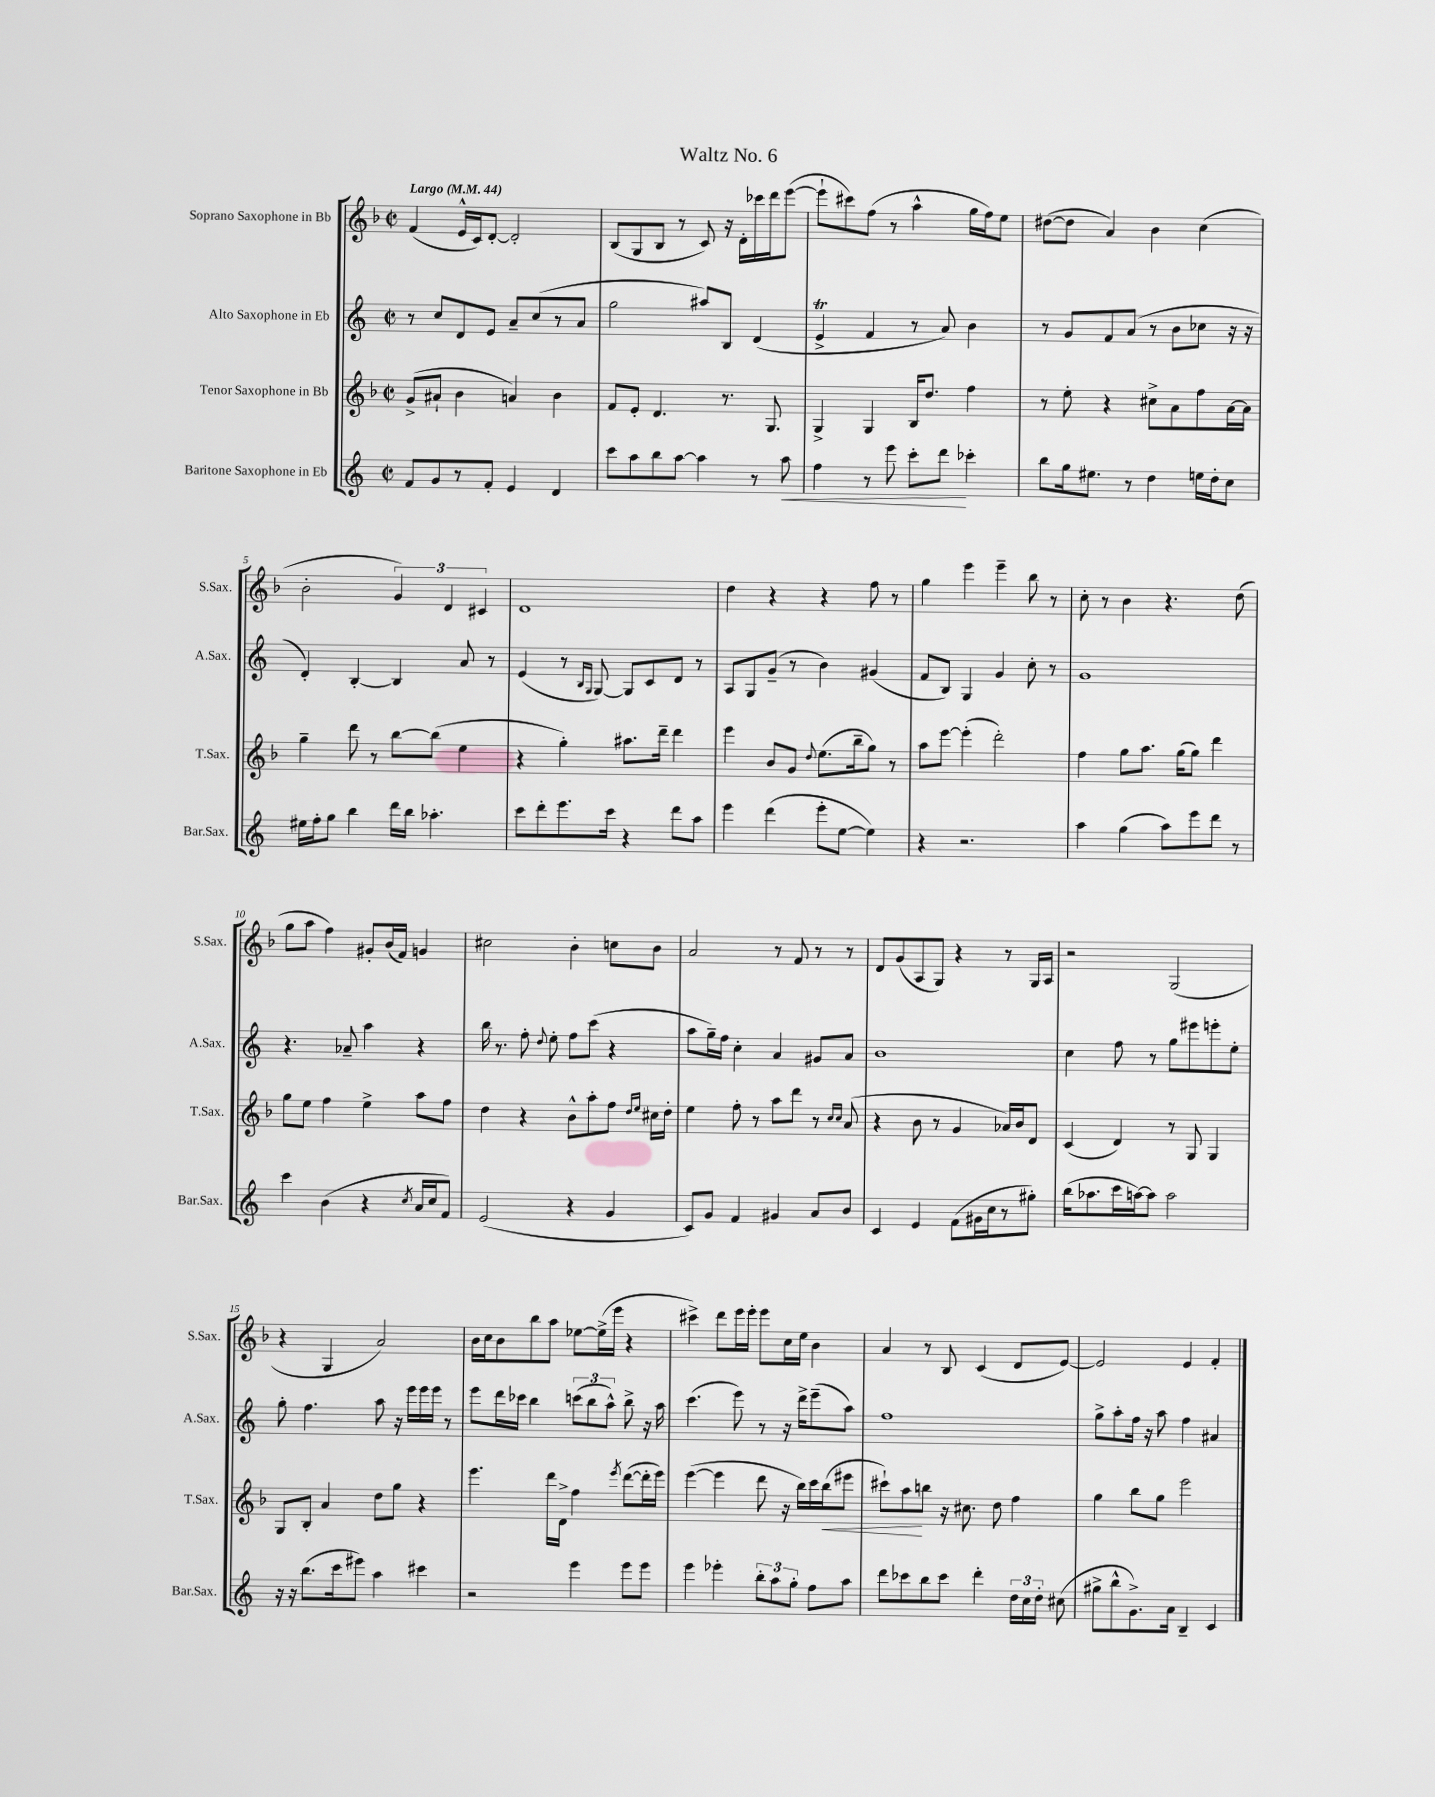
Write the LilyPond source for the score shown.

\header { title = "Waltz No. 6" }
<<
\new StaffGroup <<
\new Staff = "s0" \with { instrumentName = "Soprano Saxophone in Bb" shortInstrumentName = "S.Sax." } {
    \clef treble \key f \major \defaultTimeSignature \time 2/2 \tempo "Largo" 4 = 44
    \autoBeamOff f'4( e'16[-^ c'16) d'8]~-. d'2-. |
    bes8[( g8 bes8] r8 c'8) r16 d'16[-. ces'''16 d'''16 e'''8]~( |
    e'''8[-! cis'''8) f''8]( r8 a''4-^ g''16[ f''16) e''8] |
    dis''8[~( dis''8] a'4) bes'4 c''4( |
    bes'2-. \tuplet 3/2 { g'4) d'4 cis'4 } |
    d'1 |
    d''4 r4 r4 f''8 r8 |
    g''4 e'''4 e'''4-- bes''8 r8 |
    c''8-. r8 bes'4 r4. d''8( |
    g''8[ a''8] f''4) gis'8[-. bes'16( f'16]) g'4 |
    cis''2 bes'4-. c''8[ bes'8] |
    a'2 r8 f'8 r8 r8 |
    d'8[ g'8( a8 g8]) r4 r8 g16[ a16] |
    r2 g2( |
    r4 g4 a'2) |
    bes'16[ c''16 bes'8 bes''8 a''8] ees''8[~ ees''16->( e'''16] r4 |
    cis'''4->) d'''8[ e'''16 e'''16]-. e'''8[ c''16 e''16] bes'4 |
    a'4 r8 bes8 c'4( d'8[ e'8]~) |
    e'2 e'4 f'4-. \bar "|." |
}
\new Staff = "s1" \with { instrumentName = "Alto Saxophone in Eb" shortInstrumentName = "A.Sax." } {
    \clef treble \key c \major \defaultTimeSignature \time 2/2
    \autoBeamOff r8 c''8[ d'8 e'8] a'8[-- c''8( r8 a'8] |
    g''2 ais''8[) b8] d'4( |
    e'4->\trill f'4 r8 a'8) b'4 |
    r8 g'8[ f'8 a'8]( r8 b'8[ ces''8] r16 r16 |
    d'4-.) b4~-. b4 a'8 r8 |
    e'4( r8 \grace { b16[ g16] } g8~) g8[ c'8 d'8] r8 |
    a8[ g8 g'8]--( r8 b'4) gis'4( |
    f'8[ b8]) g4 g'4 c''8-. r8 |
    g'1 |
    r4. aes'8-- a''4 r4 |
    b''16 r8. f''8-. \appoggiatura { d''8 } e''8-. f''8[ c'''8]( r4 |
    a''8[ g''16--) f''16] c''4-. a'4 gis'8[ a'8] |
    b'1 |
    c''4 f''8 r8 g''8[ eis'''8 e'''8-. e''8]-. |
    g''8-. f''4. a''8 r16 e'''16[ e'''16 e'''16] r8 |
    e'''8[ d'''16 ces'''16] b''4 \tuplet 3/2 { c'''8[( b''8 a''8]-^) } b''8-> r16 a''16 |
    c'''4.( e'''8) r8 r16 d'''16[-> e'''8--( a''8]) |
    f''1 |
    g''8[-> a''8-. f''16] r16 a''8 f''4 ais'4 \bar "|." |
}
\new Staff = "s2" \with { instrumentName = "Tenor Saxophone in Bb" shortInstrumentName = "T.Sax." } {
    \clef treble \key f \major \defaultTimeSignature \time 2/2
    \autoBeamOff g'8[->( ais'8]-! bes'4 a'4) bes'4 |
    f'8[ e'8]-. d'4. r8. g8. |
    g4-> g4 bes16[ d''8.] f''4 |
    r8 e''8-. r4 cis''8[-> a'8 f''8 a'16~ a'16] |
    g''4-- d'''8 r8 bes''8[~ bes''8]( e''4 |
    r4 g''4-.) ais''8.[ d'''16]-- d'''4 |
    e'''4 bes'8[ g'8] \appoggiatura { d''8 } e''8.[( bes''16-- g''8]) r8 |
    a''8[ e'''8]~ e'''4-.( d'''2-.) |
    f''4 g''8[ a''8.] g''16[( g''8]) d'''4 |
    g''8[ e''8] f''4 e''4-> a''8[ f''8] |
    d''4 r4 bes'8[-^ a''8-. f''8] \grace { d''16[ e''16] } cis''16[ d''16]-. |
    e''4 f''8-. r8 a''8[ d'''8] r8 \grace { c''16[ c''16] } a'8( |
    r4 bes'8 r8 g'4 aes'16[) bes'16 d'8] |
    c'4( d'4) r8 g8 g4 |
    g8[ bes8]-. a'4 d''8[ g''8] r4 |
    e'''4. d'''16[ d'16]-> f''4 \acciaccatura { e'''8 } d'''8[~( d'''16-. e'''16]) |
    e'''4~( e'''4 d'''8 r16 bes''16[) c'''16 bes''16\<( eis'''8] |
    cis'''8[-!) a''8\! b''8] r16 cis''8. d''8 f''4 |
    g''4 bes''8[ g''8] e'''2 \bar "|." |
}
\new Staff = "s3" \with { instrumentName = "Baritone Saxophone in Eb" shortInstrumentName = "Bar.Sax." } {
    \clef treble \key c \major \defaultTimeSignature \time 2/2
    \autoBeamOff f'8[ g'8 r8 f'8]-. e'4 d'4 |
    c'''8[ a''8 b''8 a''8]~ a''4 r8 a''8\< |
    f''4 r8 e'''8 c'''8[-. d'''8]\! ces'''4-. |
    b''8[ g''16 eis''8.] r8 d''4 e''16[ d''16-. c''8] |
    eis''16[ f''16-. g''8] b''4 d'''16[ b''16] aes''4.-. |
    c'''8[ d'''8-. e'''8. c'''16] r4 d'''8[ a''8] |
    e'''4 d'''4( e'''8[-. e''8]~ e''4) |
    r4 r2. |
    a''4 g''4( a''8[) e'''8 d'''8] r8 |
    c'''4 b'4( r4 \acciaccatura { c''8 } a'16[ c''16 f'8]) |
    e'2( r4 g'4 |
    c'8[) g'8] f'4 gis'4 a'8[ b'8] |
    c'4 e'4 f'8[( gis'16 c''16 r8 gis''8]-.) |
    b''16[( aes''8. c'''16 a''16~) a''8] a''2 |
    r16 r16 b''8.[( c'''16 eis'''8]) a''4 cis'''4 |
    r2 e'''4 e'''8[ e'''8] |
    e'''4 ees'''4-. \tuplet 3/2 { b''8[-. a''8 g''8]-. } f''8[ a''8] |
    d'''8[ ces'''8 b''8 ces'''8] d'''4-. \tuplet 3/2 { d''16[ c''16 d''16]-. } cis''8( |
    gis''8[-> b''8-^ g'8.->) a'16] b4-- c'4 \bar "|." |
}
>>
>>
